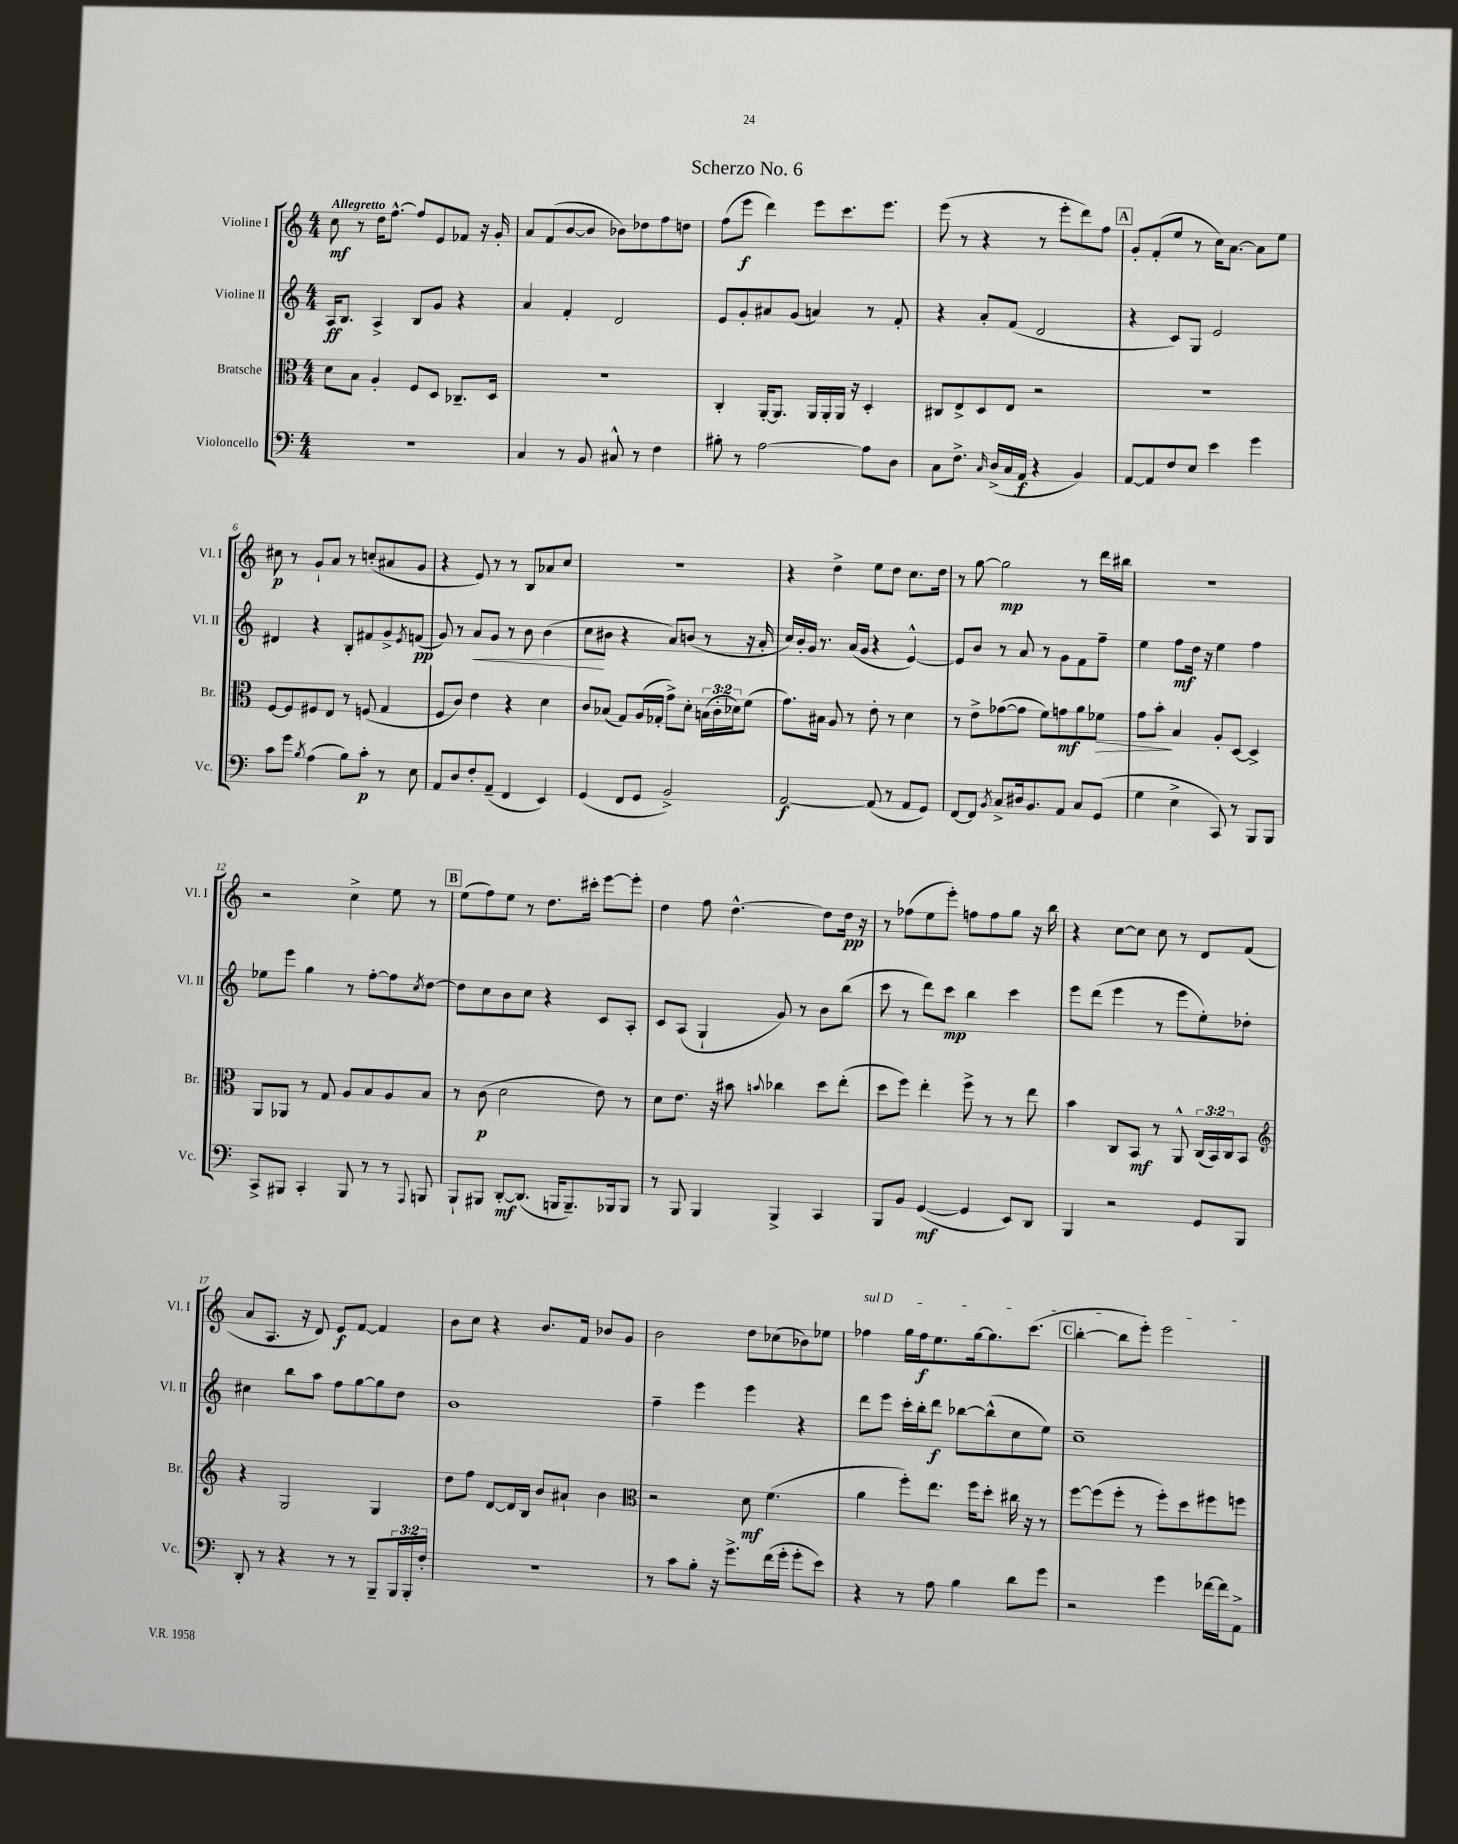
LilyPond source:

\header { title = "Scherzo No. 6" }
<<
\new StaffGroup <<
\new Staff = "s0" \with { instrumentName = "Violine I" shortInstrumentName = "Vl. I" } {
    \clef treble \key c \major \numericTimeSignature \time 4/4 \tempo "Allegretto"
    c''8\mf r8 d''16 f''8.~-^ f''8 e'8 fes'8 r16 g'16-. |
    a'8 f'8( b'8~ b'8 bes'8) des''8 f''8 d''8 |
    f''8( e'''8\f d'''4) e'''8 c'''8. e'''8. |
    e'''8( r8 r4 r8 e'''8-. d'''8) f''8 |
    \mark \markup { \box "A" } g'8-. f'8-.( e''8 r8 c''16) a'8.~ a'8 e''8 |
    cis''8\p r8 g'8-! a'8 r8 c''8-.( ais'8 g'8 |
    r4 e'8) r8 r8 b8 aes'8 c''8 |
    R1 |
    r4 d''4-> e''8 d''8 c''8. d''16 |
    r8 g''8~ g''2\mp r8 d'''16 bis''16 |
    R1 |
    r2 c''4-> e''8 r8 |
    \mark \markup { \box "B" } e''8( f''8) e''8 r8 d''8. cis'''16-. e'''8~ e'''8-. |
    d''4 f''8 d''4.~-^ d''8 d''16\pp r16 |
    r8 fes''8( e''8 e'''8-.) f''8 f''8 g''8 r16 b''16 |
    r4 c''8~ c''8 c''8 r8 d'8 f'8( |
    a'8 a8. r16 d'8) e'8\f f'8~ f'4 |
    b'8 c''8 r4 b'8. f'16 bes'8 g'8 |
    b'2 d''8 ces''8( bes'8) ees''8 |
    \once \override TextSpanner.bound-details.left.text = \markup { \italic "sul D" } fes''4\startTextSpan g''16 fes''16\f e''8. g''16~ g''8. c'''8.( |
    \mark \markup { \box "C" } b''4~-. b''8 e'''8-.) e'''2\stopTextSpan \bar "|." |
}
\new Staff = "s1" \with { instrumentName = "Violine II" shortInstrumentName = "Vl. II" } {
    \clef treble \key c \major \numericTimeSignature \time 4/4
    a16\ff b8. a4-> b8 g'8 r4 |
    a'4 f'4-. d'2 |
    e'8 g'8-. ais'8 g'8( a'4) r8 f'8-. |
    r4 a'8-. f'8( d'2 |
    \mark \markup { \box "A" } r4 c'8) g8 e'2 |
    dis'4 r4 b8-. fis'8 g'8-> \acciaccatura { e'8 } f'8\pp( |
    g'8) r8 a'8\< g'8 r8 b'8 b'4( |
    c''8\! bis'8 r4 a'8) b'8( r8 r16 a'16-. |
    c''16) b'16-. g'16 r8. a'16( g'16 r4 e'4~-^) |
    e'8 b'8 r8 a'8 r8 g'8 f'8 f''8-- |
    e''4 f''8\mf d''16 r16 e''4 f''4 |
    ees''8 e'''8 g''4 r8 f''8~-. f''8 \acciaccatura { c''8 } d''8~ |
    \mark \markup { \box "B" } d''8 c''8 b'8 c''8 r4 c'8 a8-. |
    c'8 a8( g4-! g'8) r8 b'8 b''8( |
    c'''8 r8 d'''8) c'''8\mp b''4 c'''4 |
    e'''8 d'''8( e'''4 r8 e'''8 e''8-.) des''8-. |
    cis''4 b''8 a''8 f''8 g''8~ g''8 d''8 |
    b'1 |
    f''4-- e'''4 e'''4 r4 |
    d'''8 e'''8 c'''16-. b''16-. d'''8\f bes''8~ bes''8-^( c''8 e''8) |
    \mark \markup { \box "C" } c''1-- \bar "|." |
}
\new Staff = "s2" \with { instrumentName = "Bratsche" shortInstrumentName = "Br." } {
    \clef alto \key c \major \numericTimeSignature \time 4/4 \override Staff.TupletNumber.text = #tuplet-number::calc-fraction-text
    d'8 b8 a4-. f8 d8 ces8.-- d16 |
    R1 |
    c4-. a,16~-. a,8. a,16 a,16-. a,16 r16 d4-. |
    cis8 e8-> d8 e8 r2 |
    \mark \markup { \box "A" } R1 |
    f8~ f8 fis8 e8 r8 f8( g4 |
    f8 c'8) e'4 r4 d'4 |
    c'8 bes8( g8) a16( ges16-. g'8->) d'8-. \tuplet 3/2 { b16( c'16-. des'16) } f'8( |
    g'8.) bis16 a8 r8 e'8-. r8 d'4 |
    r8 e'8-> ges'8~( ges'8 f'8) g'8\mf a'8 fes'8\> |
    g'8 b'8-.\! b4 a8-. d8~ d4-> |
    a,8 aes,8 r8 g8 a8 b8 a8 b8 |
    \mark \markup { \box "B" } r8 c'8\p( d'2 e'8) r8 |
    d'8 e'8. r16 bis'8 \appoggiatura { b'8 } ces''4 d''8 e''8-.( |
    d''8 f''8) e''4-. f''8-> r8 r8 e''8 |
    b'4 c8 b,8\mf r8 a,8-^ \tuplet 3/2 { c16( b,16) c16 } b,8 |
    \clef treble r4 g2 g4 |
    d''8 f''8 d'8~ d'16 b16 b'8 ais'8-! b'4 |
    \clef alto r2 d'8\mf f'4.( |
    a'4 f''8-.) e''8. f''16 d''8-. cis''16 r16 r8 |
    \mark \markup { \box "C" } f''8~ f''8( f''8-. r8 f''8-.) d''8 fis''8 f''8 \bar "|." |
}
\new Staff = "s3" \with { instrumentName = "Violoncello" shortInstrumentName = "Vc." } {
    \clef bass \key c \major \numericTimeSignature \time 4/4 \override Staff.TupletNumber.text = #tuplet-number::calc-fraction-text
    R1 |
    c4 r8 b,8 cis8-^ r8 f4 |
    bis8-. r8 a2~ a8 d8 |
    c8 f8.-> \grace { c16 } d16->( c16 a,16\f r4 b,4) |
    \mark \markup { \box "A" } a,8~ a,8 f8 e8 e'4 g'4 |
    c'8 g'8 \acciaccatura { b8 } a4( b8) c'8-.\p r8 e8 |
    a,8 d8 f8-. a,8--( f,4 e,4) |
    g,4( f,8 g,8 b,2->) |
    a,2~\f a,8( r8 a,8 g,8) |
    f,8~ f,8 \acciaccatura { b,8 } c8-> dis16 b,8. a,8 c8 g,8( |
    g4 e4-> c,8) r8 b,,8 b,,8 |
    c,8-> bis,,8 c,4-. bis,,8 r8 r8 \appoggiatura { a,,8 } b,,8 |
    \mark \markup { \box "B" } b,,8-! bis,,8 d,8~-.\mf d,8.( b,,16 b,,8.--) bes,,16 bes,,8 |
    r8 b,,8 b,,4 b,,4-> c,4 |
    b,,8 b,8 g,4~\mf( g,4 e,8) d,8 |
    b,,4 r2 g,8 b,,8 |
    d,8-. r8 r4 r8 r8 b,,8-- \tuplet 3/2 { b,,16 b,,16-. f16-. } |
    R1 |
    r8 c'8 b8-. r16 g'8.-> f'16( g'16-. g'8-. e'8) |
    r4 r8 a8 b4 d'8 g'8 |
    \mark \markup { \box "C" } r2 g'4 fes'16~ fes'16 a,8-> \bar "|." |
}
>>
>>
